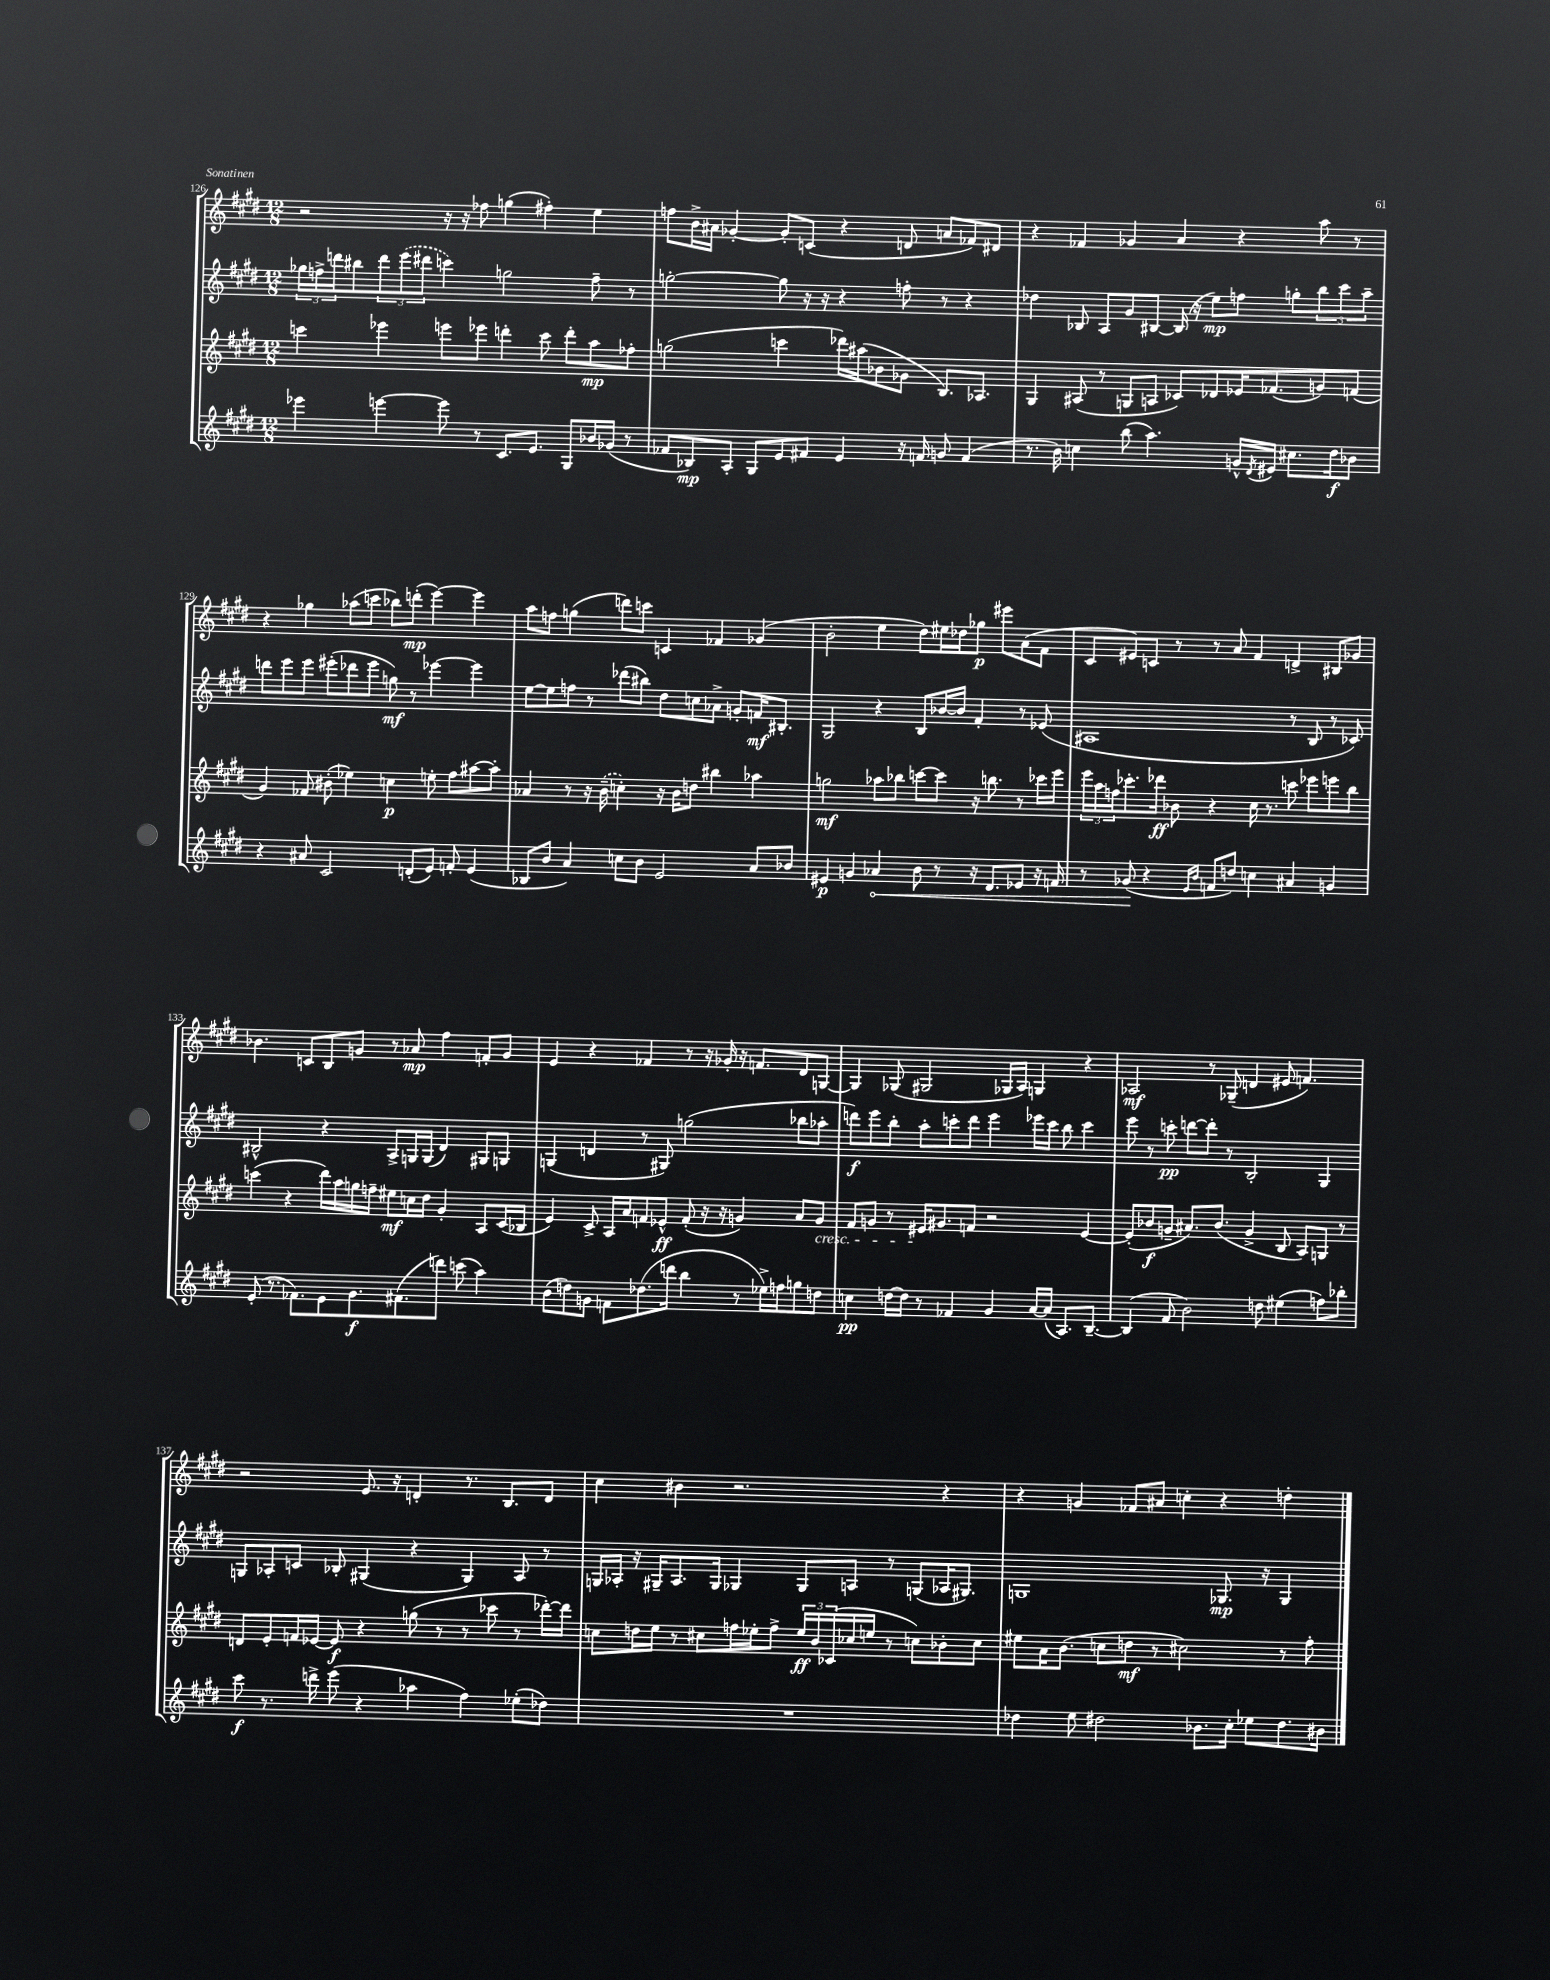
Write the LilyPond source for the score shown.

<<
\new StaffGroup <<
\new Staff = "s0" {
    \clef treble \key e \major \numericTimeSignature \time 12/8
    r2 r16 r16 fes''8 g''4( fis''4-.) e''4 |
    f''8 b'16-> ais'16 ges'4~-. ges'8-. c'8( r4 d'8 a'8 fes'8) dis'8 |
    r4 fes'4 ges'4 a'4 r4 a''8 r8 |
    r4 ges''4 aes''8( c'''8 bes''8) d'''8-.\mp( e'''4~) e'''4 |
    a''8 f''8 g''4( d'''8) c'''8 c'4 fes'4 ges'4( |
    b'2-. e''4 dis''8) eis''16 des''16 ges''8\p eis'''8 a'8( fis'8 |
    cis'8 eis'8) c'8 r8 r8 a'8 fis'4 d'4-> bis8 ges'8 |
    bes'4. c'8 b8 g'8 r8 aes'8\mp fis''4 f'8-. g'8 |
    e'4 r4 fes'4 r8 r16 ges'16-. r16 f'8. dis'8 g8~ |
    g4 ges8( gis2 ges16 a16) g4 r4 |
    aes2\mf r8 ges8--( d'4 eis'8 f'4.) |
    r2 e'8. r16 d'4-. r8. b8. d'8 |
    cis''4 bis'4 r2. r4 |
    r4 g'4 fes'8 ais'8 c''4-. r4 d''4-. \bar "|." |
}
\new Staff = "s1" {
    \clef treble \key e \major \numericTimeSignature \time 12/8
    \tuplet 3/2 { ges''16 f''16-> d'''16 } bis''8 \tuplet 3/2 { d'''8 \once \slurDashed e'''8( dis'''8 } c'''4) g''2 f''8-- r8 |
    g''2~-. g''8 r16 r16 r4 f''8-. r8 r4 |
    des''4 bes8 a8 gis'8 bis8~ bis16( r16 e''8\mp) f''8 g''8-. \tuplet 3/2 { b''8 cis'''8 a''8-- } |
    d'''8 e'''8 e'''8 eis'''8-.( des'''8 eis'''8 g''8\mf) r8 ees'''4~ ees'''4 |
    e''8~ e''8 f''8 r8 des'''8( bis''8) dis''8 c''8 aes'8-> g'8-. f'16\mf bis8.-. |
    gis2 r4 b8 bes'16~ bes'16 fis'4-. r8 ees'8( |
    ais1 r8 b8 r8 ces'8) |
    bis2-^ r4 a8-> g16 g16( dis'4) gis8 g8 |
    g4( d'4 r8 gis8) g''2( bes''8 aes''8-. |
    d'''8\f) e'''8 b''8-. a''8-. c'''8-. d'''8 e'''4 ees'''16 c'''16 b''8 c'''4 |
    e'''8 r8 c'''8-.\pp d'''8~ d'''8-. r8 b2-. gis4 |
    g8 aes8-. c'8 bes8-. gis4( r4 gis4) aes8 r8 |
    g16 aes16-. r16 gis16-- aes8. gis16 ges4 ges8 a8 r8 g8( aes16 gis8.) |
    g1 ges8.\mp r16 ges4 \bar "|." |
}
\new Staff = "s2" {
    \clef treble \key e \major \numericTimeSignature \time 12/8
    c'''4 ees'''4 e'''8 ees'''8 d'''4-. c'''8 d'''8-. a''8\mp fes''8-. |
    g''2( c'''4 des'''16) ais''16( bes'8 ges'8 b8.) aes8. |
    gis4 ais8( r8 g8 a8 ces'8) des'8 ees'16 fes'8.( g'8) f'8( |
    gis'4) fes'8 bis'8-.( ees''4) c''4\p e''8-. fis''8 ais''8~ ais''8-. |
    aes'4 r8 r16 \once \slurDashed b'16--( c''4-.) r16 b'16 d''8 bis''4 aes''4 |
    g''2\mf aes''8 bes''8 c'''8~ c'''8 r16 b''8. r8 ces'''16 e'''16 |
    \tuplet 3/2 { e'''16 a''16 f''16 } ces'''8.-. des'''16\ff bes'8 r4 cis''16 r8. c'''8 ees'''8 e'''8 b''8 |
    c'''4( r4 dis'''16) a''16 g''16 f''16-- eis''8\mf c''16 dis''16 gis'4-. a8 cis'16( bes16 |
    e'4) cis'8-> a16 a'16 f'8 ees'8-^\ff f'8-.( r16 r16 g'4) a'8 g'8\cresc |
    fis'8 g'8 r8 eis'16\! gis'8. f'8 r2 eis'4~ |
    eis'8-.( bes'8\f g'8-- ais'8.) bes'8.( g'4-> b8 a8) g8 r8 |
    d'8 e'8-. f'16 ees'16~ ees'8\f r4 g''8( r8 r8 ces'''8 r8 des'''16~-.) des'''16 |
    c''8 d''16 e''16 r8 cis''8 f''16 ees''16-. f''8-> \tuplet 3/2 { ees''16\ff b'16 ces'16( } ces''16 e''16 r8 c''8) bes'8-. c''8 |
    eis''8 a'16 b'8.( c''8 d''8\mf r8 cis''2) r8 fis''8-. \bar "|." |
}
\new Staff = "s3" {
    \clef treble \key e \major \numericTimeSignature \time 12/8
    ees'''4 e'''4~ e'''8 r8 cis'8. e'8. gis8 bes'16 ges'16( r8 |
    fes'8 bes8\mp) a8-. gis8 e'8 fis'8 e'4 r16 f'16 g'8 f'4( |
    r8. b'16) c''4 b''8( a''4.) g'16-^ \acciaccatura { dis'8 } eis'16 cis''8. dis''16\f bes'8 |
    r4 ais'8 cis'2 d'8-.( e'8) f'8-. e'4( |
    bes8 b'8 a'4) c''8 b'8 e'2 a'8 bes'8 |
    eis'4\p g'4 \once \override Hairpin.circled-tip = ##t aes'4\< b'8 r8 r16 dis'8. ees'8 r16 f'16 |
    r8 ges'8\!( r4 \grace { e'16 b'16 } f'8 d''8) c''4 ais'4 g'4 |
    e'8-.( r8. fes'8.) e'8 gis'8.\f fis'8.( d'''8) c'''8( a''4) |
    b'8( d''8) g'8 f'8 des''8.( d'''16 b''4 r8 ees''16->) f''16 g''8 d''8 |
    c''4\pp d''16~ d''16 r8 fes'4 gis'4 a'16~ a'16( a8.) b8.~-- |
    b4( fis'8 b'2) d''8 eis''4( f''8) bes''8-. |
    cis'''8\f r8. d'''16-> e'''8( r4 aes''4 fis''4) ees''8-.( des''8) |
    R1. |
    des''4 e''8 dis''2 bes'8. cis''16-. ees''8 dis''8. bis'16 \bar "|." |
}
>>
>>
\layout { \context { \Score currentBarNumber = #126 } }
